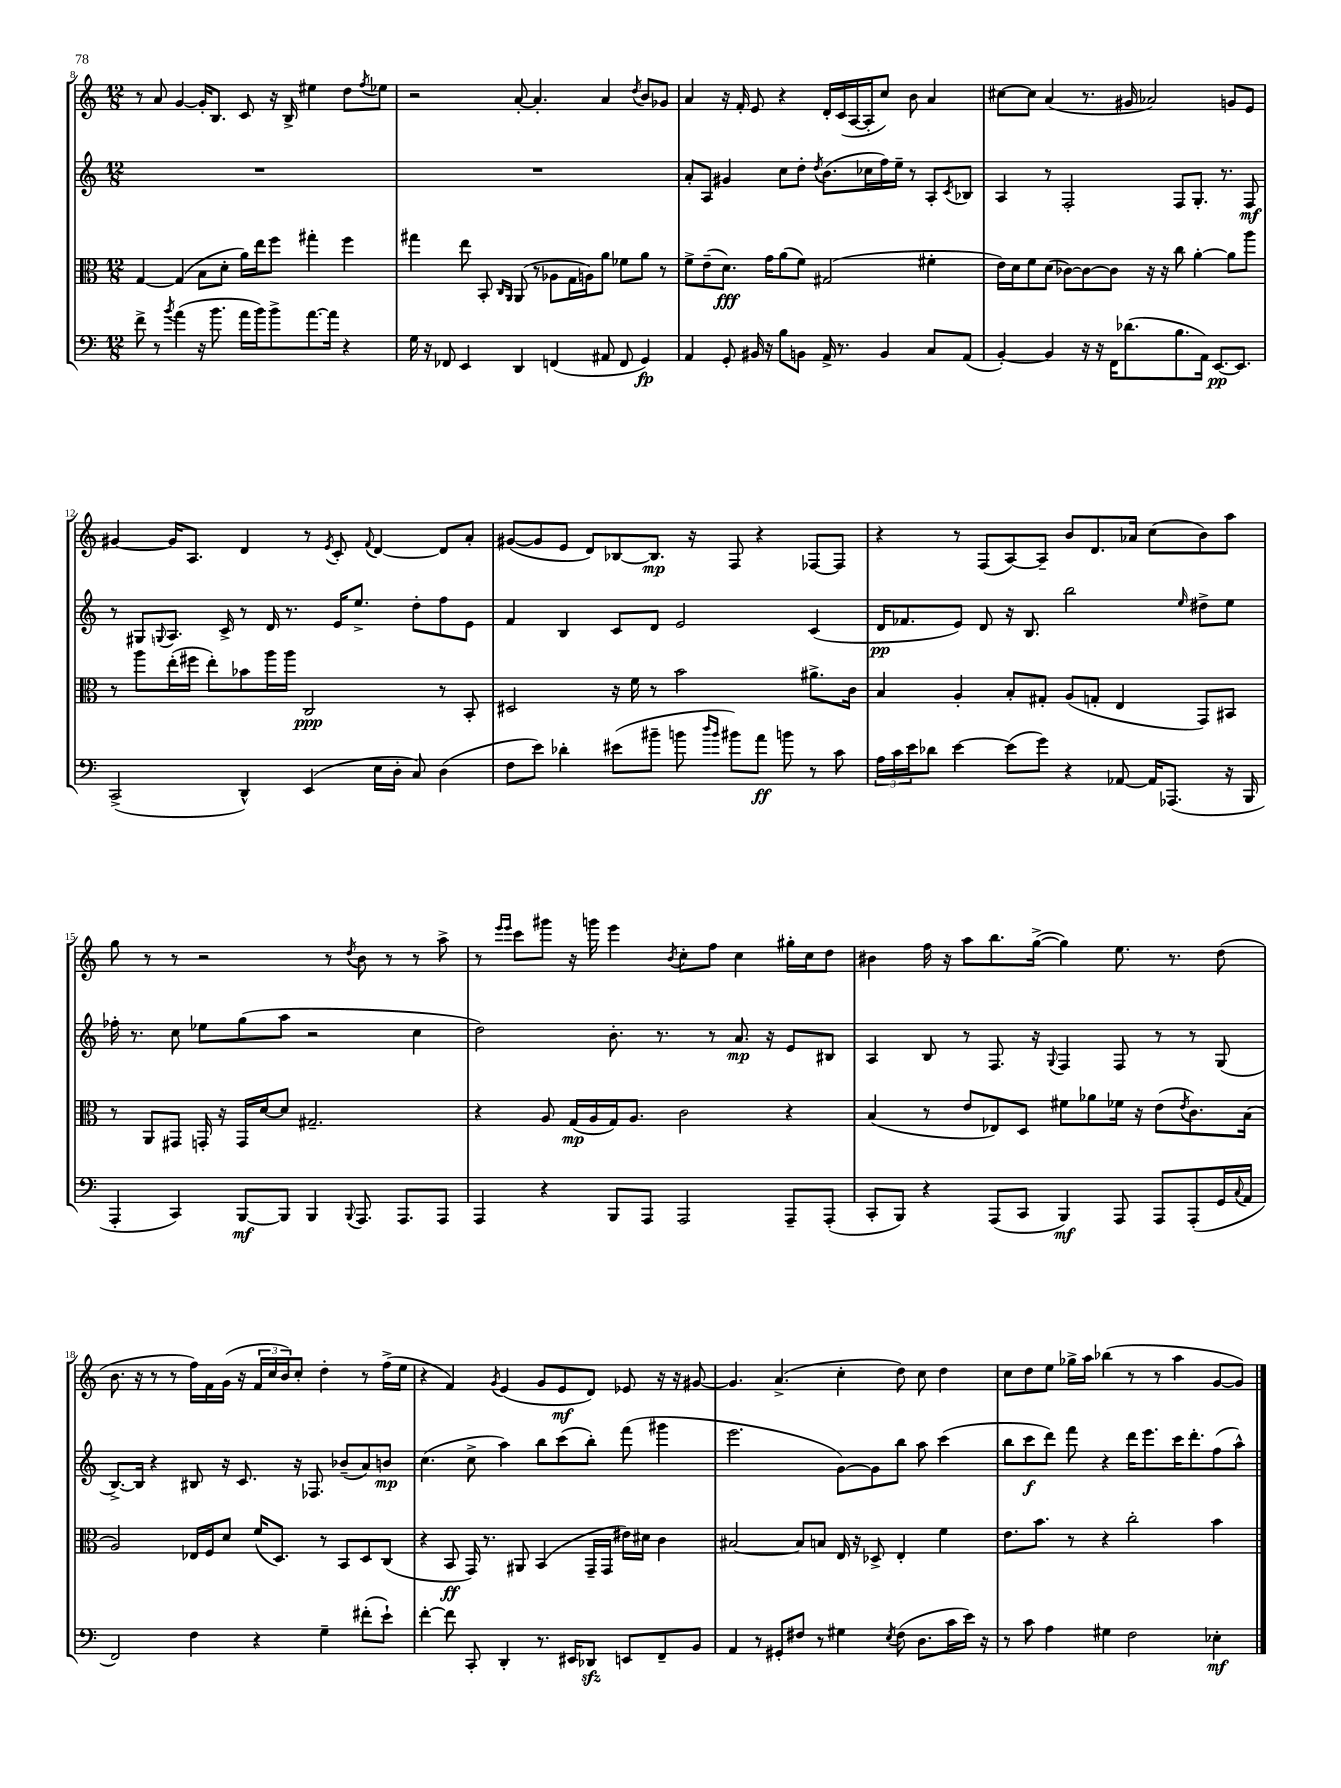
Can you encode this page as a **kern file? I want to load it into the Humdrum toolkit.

**kern	**kern	**kern	**kern
*staff4	*staff3	*staff2	*staff1
*clefF4	*clefC3	*clefG2	*clefG2
*k[]	*k[]	*k[]	*k[]
*M12/8	*M12/8	*M12/8	*M12/8
8f^	[4G	1.r	8r
8r	.	.	8a
8qb	.	.	.
(4a	(4G]	.	[4g
16r	8B	.	16g']
8.b	.	.	8.B
.	8d'	.	.
16a	16a)	.	8c
16b)	16ee	.	.
8b^	8ff	.	16r
.	.	.	16B^
[8.a	4gg#'	.	4ee#
16a]	.	.	.
4r	4ff	.	8dd
.	.	.	8qff
.	.	.	8ee-
=	=	=	=
16G	4gg#	1.r	2r
16r	.	.	.
8FF-	.	.	.
4EE	8ee	.	.
.	8BB'	.	.
.	16qqC	.	.
.	16qqAA	.	.
4DD	(8AA	.	[8a'
.	8r	.	4.a']
(4FF	8A-	.	.
.	16G	.	.
.	16A)	.	.
8AA#	8a	.	4a
8FF	8f-	.	.
.	.	.	8qdd
4GG)	8a	.	8b
.	8r	.	8g-
=	=	=	=
4AA	8f^	8a'	4a
.	(8e~	8A	.
8GG'	8.d)	4g#	16r
.	.	.	16f'
16BB#	.	.	8e
16r	16g	.	.
8B	(8a	8cc	4r
8BB	8f)	8dd'	.
.	.	8qdd	.
16AA^	(2G#	(8.b	16d'
8.r	.	.	(16c
.	.	.	[16A
.	.	16cc-	16A']
4BB	.	16ff)	8cc)
.	.	16ee~	.
.	.	8r	8b
8C	4f#'	8A'	4a
.	.	8qc	.
(8AA	.	8B-	.
=	=	=	=
[4BB')	16e)	4A	[8cc#
.	16d	.	.
.	8f	.	8cc#]
4BB]	(8d	8r	(4a
.	[8c-)	2F'	.
16r	8c-_	.	8.r
16r	.	.	.
16FF	8c-]	.	.
(8.d-	.	.	16g#
.	16r	.	2a-)
.	16r	.	.
8.B	8cc	8F	.
.	[4a'	8.G'	.
16AA)	.	.	.
[8.EE	.	.	.
.	.	8.r	.
.	8a]	.	8g
8.EE]	.	.	.
.	8aa	8F	8e
=	=	=	=
(2CC^	8r	8r	[4g#
.	8aa	8G#	.
.	.	8qqG	.
.	(16ee'	8.A	16g#]
.	16ff#	.	8.A
.	8ee')	.	.
.	.	16c^	.
4DD^^)	8b-	8r	4d
.	16aa	16d	.
.	16aa	8.r	.
(4EE	2C	.	8r
.	.	.	8qe
.	.	16e	8c'
.	.	8.ee^	.
.	.	.	8qqf
16E	.	.	[4d
16D'	.	.	.
8C)	.	8dd'	.
(4D	8r	8ff	8d]
.	8BB'	8e	8a'
=	=	=	=
8F	2D#	4f	([8g#
8e)	.	.	8g#]
4d-'	.	4B	8e
.	.	.	8d)
(8e#	16r	8c	[8B-
.	16f	.	.
8b#~	8r	8d	8.B-]
8b	2b	2e	.
.	.	.	16r
16qqdd	.	.	.
16qqb	.	.	.
8b#)	.	.	8F
8a	.	.	4r
8b	.	.	.
8r	8.a#^	(4c	[8F-
8c	.	.	8F-]
.	16c	.	.
=	=	=	=
24A	4B	16d	4r
24c	.	.	.
.	.	8.f-	.
24e	.	.	.
8d-	.	.	.
[4e	4A'	8e)	8r
.	.	8d	(8F
(8e]	8B'	16r	[8A)
.	.	8.B	.
8g)	8G#'	.	8A~]
4r	(8A	2bb	8b
.	8G'	.	8.d
[8AA-	4E	.	.
.	.	.	16a-
16AA-]	.	.	(8cc
(8.AAA-	.	.	.
.	.	16qqee	.
.	8GG)	8dd#^	8b)
16r	8BB#	8ee	8aa
16BBB	.	.	.
=	=	=	=
4AAA'	8r	16ff-'	8gg
.	.	8.r	.
.	8AA	.	8r
4CC)	8GG#	8cc	8r
.	16GG'	8ee-	2r
.	16r	.	.
[8BBB	16GG	(8gg	.
.	[16d	.	.
8BBB]	8d]	8aa	.
4BBB	2.G#~	2r	.
.	.	.	8r
8qqBBB	.	.	8qdd
8.AAA	.	.	8b
.	.	.	8r
8.AAA	.	.	.
.	.	4cc	8r
8AAA	.	.	8aa^
=	=	=	=
4AAA	4r	2dd)	8r
.	.	.	16qqeee
.	.	.	16qqeee
.	.	.	8ccc
4r	8A	.	8ggg#
.	(16G	.	16r
.	16A	.	16ggg
8BBB	16G)	8.b'	4eee
.	8.A	.	.
8AAA	.	.	.
.	.	8.r	.
.	.	.	8qb
2AAA	2c	.	8cc'
.	.	8r	8ff
.	.	8.a	4cc
.	.	16r	.
8AAA~	4r	8e	16gg#'
.	.	.	16cc
(8AAA'	.	8B#	8dd
=	=	=	=
8CC'	(4B	4A	4b#
8BBB)	.	.	.
4r	8r	8B	16ff
.	.	.	16r
.	8e	8r	8aa
(8AAA	8E-)	8.F	8.bb
8CC	8D	.	.
.	.	16r	([16gg^
.	.	8qqG	.
4BBB)	8f#	4F	4gg])
.	8a-	.	.
8AAA	16f-	8F	8.ee
.	16r	.	.
8AAA	(8e	8r	.
.	.	.	8.r
.	8qe	.	.
(8AAA'	8.c)	8r	.
16GG	.	(8G	(8dd
8qqC	.	.	.
16AA	(16B	.	.
=	=	=	=
2FF)	2A)	[8.B^)	8.b
.	.	16B]	16r
.	.	4r	8r
.	.	.	8r
4F	16E-	8B#	16ff)
.	16F	.	16f
.	8d	16r	(16g
.	.	8.c	16r
4r	(16f	.	24f
.	.	.	24cc
.	8.D)	.	.
.	.	.	24b)
.	.	16r	8cc'
.	.	8.F-	.
4G~	8r	.	4dd'
.	8BB	(8b-~	.
(8f#'	8D	8a)	8r
8e`)	(8C	8b	(16ff^
.	.	.	16ee
=	=	=	=
[4f'	4r	(4.cc	4r
8f]	8BB	.	4f)
8CC'	16GG)	8cc^	.
.	8.r	.	.
.	.	.	8qg
4DD'	.	4aa)	(4e
.	8AA#	.	.
8.r	(4BB	8bb	8g
.	.	(8ccc	8e
16EE#	.	.	.
8DD-	16GG~	8bb')	8d)
.	16GG	.	.
8EE	16e#)	(8fff	8e-
.	16d#	.	.
8FF~	4c	4ggg#	16r
.	.	.	16r
8BB	.	.	[8g#
=	=	=	=
4AA	[2B#	2.eee	4.g#]
8r	.	.	.
8GG#'	.	.	(4.a^
8F#	8B#]	.	.
8r	8B	.	.
4G#	16E	[8g)	4cc'
.	16r	.	.
.	8D-^	8g]	.
8qE	.	.	.
(8F#	4E'	8bb	8dd)
8.D	.	8aa	8cc
.	4f	(4ccc	4dd
16c	.	.	.
16e)	.	.	.
16r	.	.	.
=	=	=	=
8r	8.e	8bb	8cc
8c	.	8ccc	8dd
.	8.b	.	.
4A	.	8ddd)	8ee
.	8r	8fff	16gg-^
.	.	.	16aa
4G#	4r	4r	(4bb-
2F	2cc'	16ddd	8r
.	.	8.eee	.
.	.	.	8r
.	.	16ccc	4aa
.	.	8.ddd'	.
4E-'	4b	(8ff	[8g
.	.	8aa^^)	8g])
==	==	==	==
*-	*-	*-	*-
